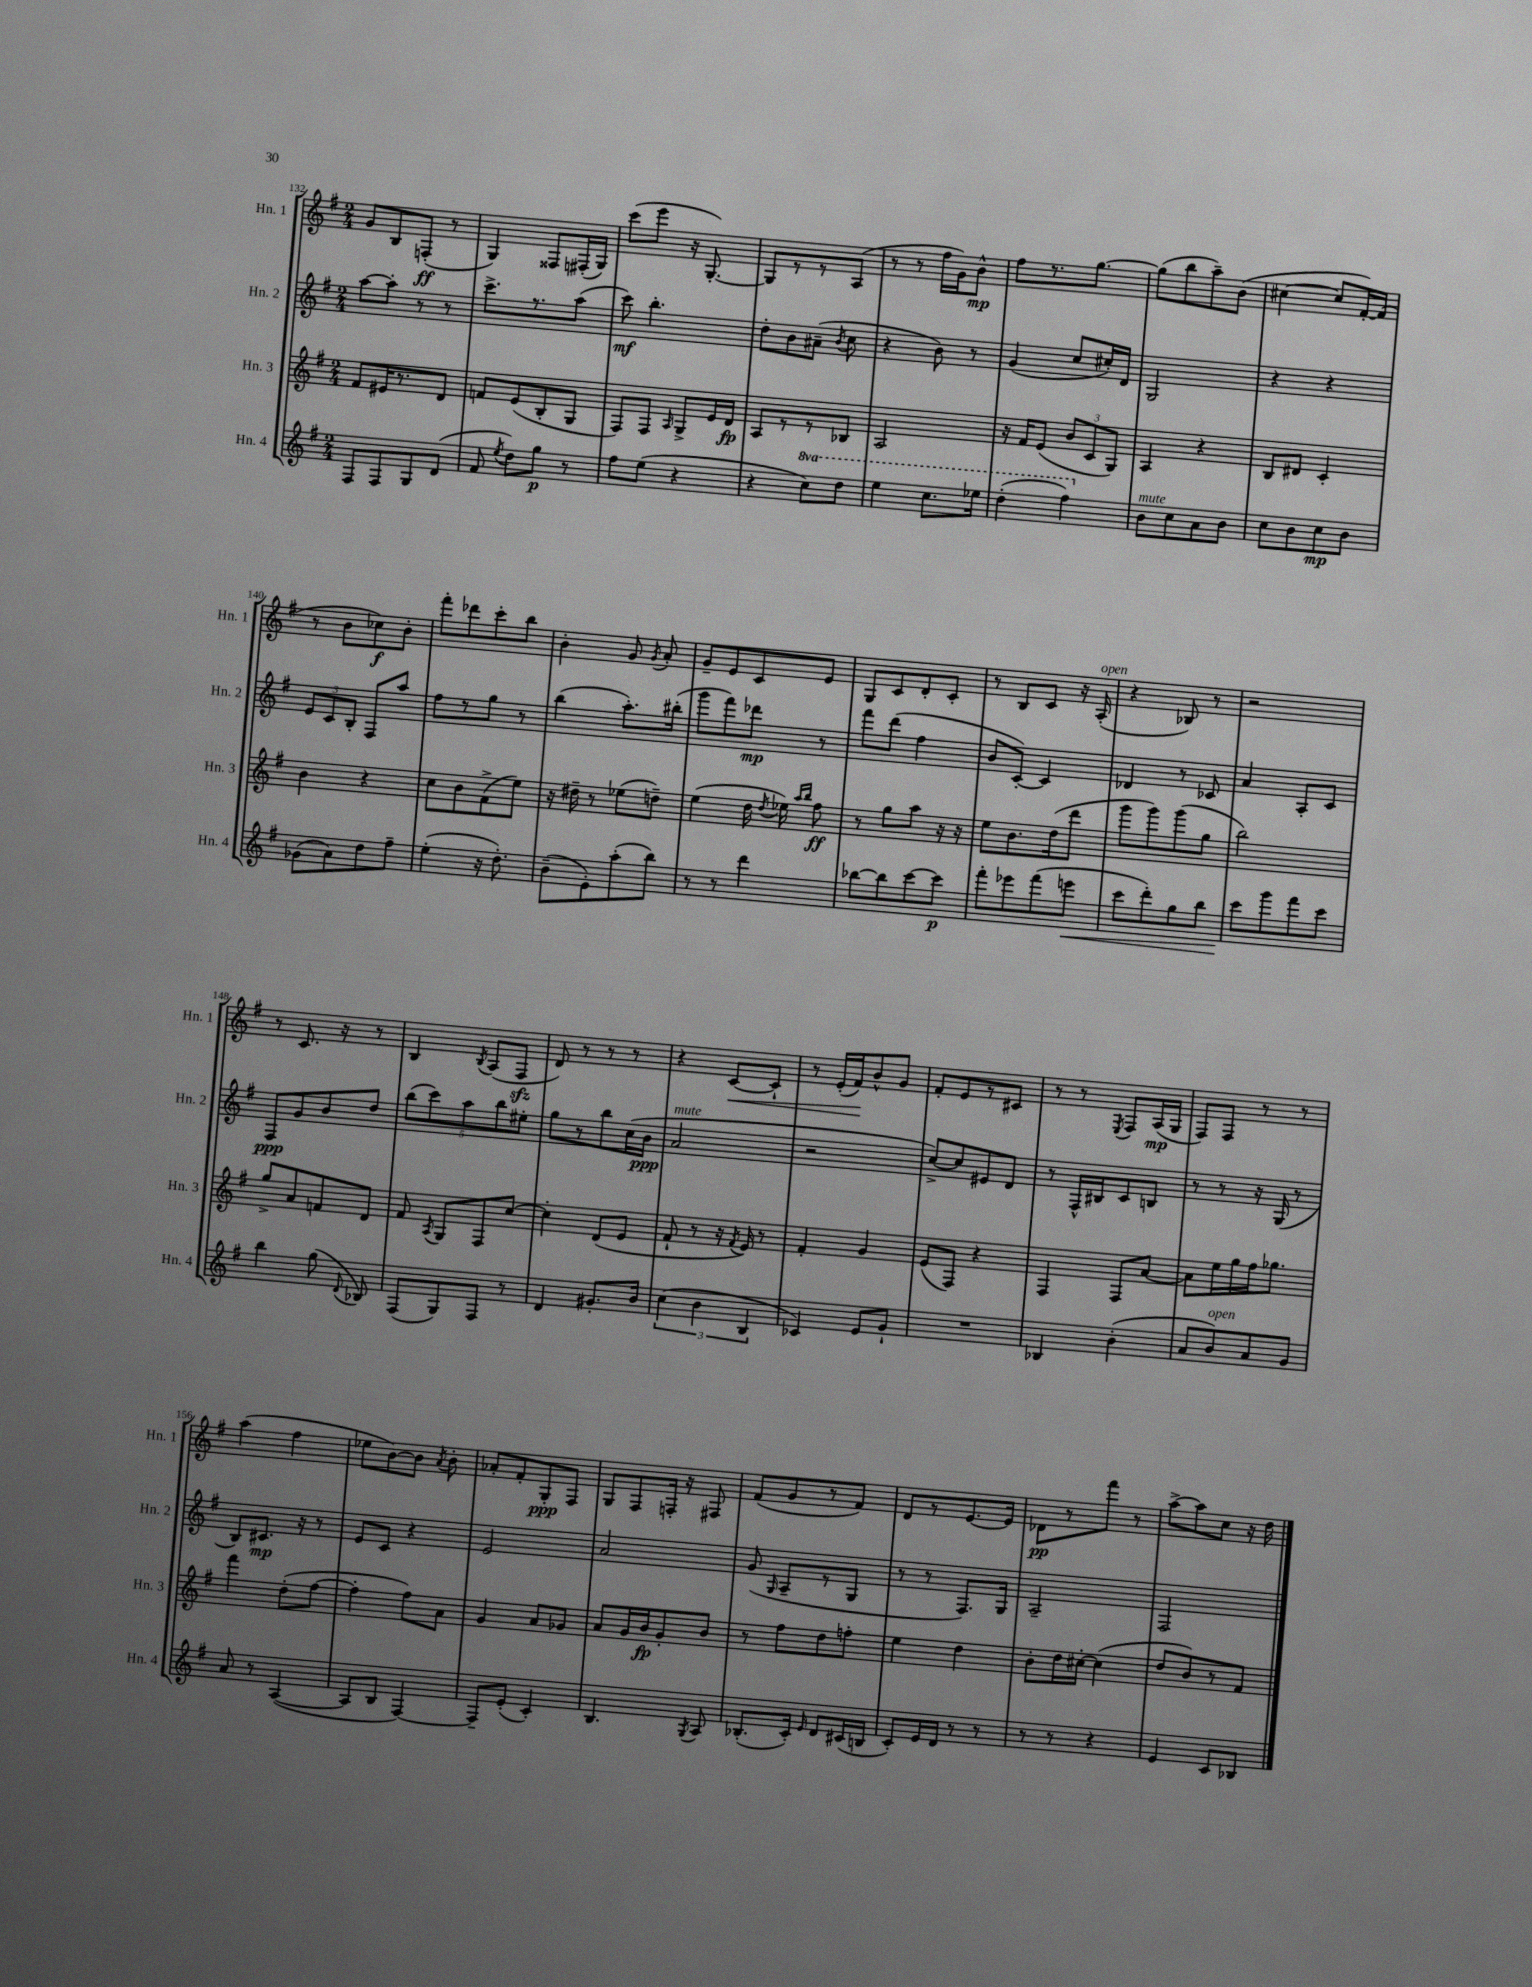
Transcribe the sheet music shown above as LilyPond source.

<<
\new StaffGroup <<
\new Staff = "s0" \with { instrumentName = "Hn. 1" shortInstrumentName = "Hn. 1" } {
    \clef treble \key g \major \numericTimeSignature \time 2/4
    \autoBeamOff g'8[ b8 f8]-.\ff( r8 |
    g4) fisis8[ fis16-.( g16]) |
    c'''8[( e'''8] r16 g8.~-.) |
    g8[ r8 r8 a8]( |
    r8 r8 fis''16[ g'16) b'8]-^\mp |
    fis''8[ r8. g''8.]~ |
    g''8[( b''8 a''8--) b'8]( |
    cis''4~ cis''8[ fis'16~-.) fis'16]( |
    r8 b'8[ ces''8\f) b'8]-. |
    fis'''8[-. des'''8 c'''8-. b''8] |
    b'4-. g'8 \acciaccatura { g'8 } a'8-. |
    g'8[-- e'8 c'8 e'8] |
    g8[ c'8 d'8-. c'8]-. |
    r8 b8[ c'8] r16 a16-.^\markup { \italic "open" }( |
    r4 bes8) r8 |
    r2 |
    r8 c'8. r16 r8 |
    b4 \acciaccatura { b8 } a8[( fis8]\sfz |
    d'8) r8 r8 r8 |
    r4 c'8[~\< c'8]-! |
    r8 e'16[-.( fis'16\!) b'8-^ g'8] |
    fis'8[-. e'8 r8 cis'8] |
    r8 r8 \acciaccatura { e8 } fis8[ a16\mp( g16] |
    fis8[) fis8] r8 r8 |
    a''4( fis''4 |
    ees''8[ b'8~) b'8] \acciaccatura { a'8 } b'8-. |
    aes'8[-. fis'8-. g8-.\ppp fis8] |
    g8[ fis8 f16]-. r16 fis8 |
    fis'8[( g'8 r8 fis'8]) |
    d'8[ r8 e'8.~ e'16] |
    des'8[\pp r8 fis'''8] r8 |
    a''8[~-> a''8 c''8] r16 d''16 \bar "|." |
}
\new Staff = "s1" \with { instrumentName = "Hn. 2" shortInstrumentName = "Hn. 2" } {
    \clef treble \key g \major \numericTimeSignature \time 2/4
    \autoBeamOff a''8[~ a''8]-. r8 r8 |
    c'''8.[-> r8. a''8]( |
    c'''8\mf) b''4.-. |
    d''8[-. b'8 ais'8]--( \acciaccatura { b'8 } c''8 |
    r4 b'8) r8 |
    g'4( c''8[ cis''16-.) d'16] |
    g2 |
    r4 r4 |
    \tuplet 3/2 { e'8[ c'8 b8]-. } fis8[ a''8] |
    fis''8[ r8 g''8] r8 |
    b''4( a''8.[-.) bis''16]-.( |
    g'''8[ fis'''8) des'''8]\mp r8 |
    fis'''8[ d'''8]( fis''4 |
    b'8[ c'8]~-.) c'4 |
    des'4 r8 ces'8 |
    a'4 a8[-. c'8] |
    fis8[\ppp g'8 b'8 d''8] |
    \tuplet 5/4 { b''8[( c'''8) a''8 b''8 eis''8]-. } |
    g''8[ r8 b''8 c''16( b'16]\ppp |
    a'2^\markup { \italic "mute" } |
    r2 |
    c''8[~->) c''8 eis'8 d'8] |
    r8 fis16[-^ bis16 c'8 b8] |
    r8 r8 r16 g16( r8 |
    b8[) cis'8.]\mp r16 r8 |
    e'8[ c'8] r4 |
    e'2 |
    a'2 |
    g'8( \grace { g16 } a8[-- r8 g8] |
    r8 r8 fis8.[) g16] |
    a2-- |
    fis2 \bar "|." |
}
\new Staff = "s2" \with { instrumentName = "Hn. 3" shortInstrumentName = "Hn. 3" } {
    \clef treble \key g \major \numericTimeSignature \time 2/4
    \autoBeamOff fis'8[ eis'16 r8. d'8] |
    f'8[ e'8( b8-. g8] |
    fis8[) fis8] \grace { a16 } g8[-> e'16 d'16]\fp |
    a8[ r8 r8 bes8] |
    a2 |
    r16 fis'16[ e'8]( \tuplet 3/2 { b'8[ c'8 g8]) } |
    a4 r4 |
    b8[ dis'8] c'4-. |
    b'4 r4 |
    c''8[ b'8 fis'8->( e''8]) |
    r16 dis''16-- r8 ees''8[( d''8]--) |
    e''4( d''16 \acciaccatura { d''8 } ees''16) \grace { a''16[ b''16] } fis''8\ff |
    r8 g''8[ a''8] r16 r16 |
    e''8[ b'8. d''16( d'''8] |
    g'''8[ g'''8) g'''8( g''8] |
    b''2) |
    g''8[-> a'8 f'8 d'8] |
    fis'8 \acciaccatura { a8 } g8[ fis8 c''8]~ |
    c''4-. d'8[( e'8] |
    fis'8-! r8 r16 \acciaccatura { fis'8 } e'16) r8 |
    fis'4-. g'4 |
    e'8[( fis8]) r4 |
    fis4 fis8[ a'8]~ |
    a'8[ e''16 g''16 fis''16 ges''8.] |
    fis'''4 d''8[-.( fis''8]~ |
    fis''4-. fis''8[) a'8] |
    g'4 a'8[ ges'8] |
    a'8[ g'16 b'16\fp g'8-. b'8] |
    r8 fis''8[ d''8 f''8]-. |
    e''4 d''4 |
    b'8[-. d''16 cis''16]~-. cis''4( |
    d''8[ b'8) r8 fis'8] \bar "|." |
}
\new Staff = "s3" \with { instrumentName = "Hn. 4" shortInstrumentName = "Hn. 4" } {
    \clef treble \key g \major \numericTimeSignature \time 2/4 \set Staff.ottavationMarkups = #ottavation-simple-ordinals
    \autoBeamOff fis8[ fis8 g8 d'8]( |
    fis'8 \acciaccatura { e''8 } d''8[) g''8]\p r8 |
    fis''8[ e''8]( r4 |
    r4 \ottava #1 c'''8[) d'''8] |
    e'''4 c'''8.[ ees'''16] |
    d'''4-.( fis'''4) \ottava #0 |
    b'8[^\markup { \italic "mute" } c''8 a'8 b'8] |
    c''8[ b'8 c''8\mp b'8] |
    ges'8[( a'8) d''8 fis''8]-- |
    e''4-.( r16 d''8.-.) |
    b'8[--( e'8-.) a''8-.( b''8]) |
    r8 r8 d'''4 |
    bes''8[~ bes''8 c'''8~ c'''8]\p |
    fis'''8[-. ees'''8 fis'''8( e'''8]\< |
    c'''8[ d'''8-.) g''8 b''8] |
    c'''8[\! g'''8 fis'''8 c'''8] |
    b''4 g''8( \appoggiatura { d'8 } bes8) |
    fis8[( g8) fis8] r8 |
    d'4 gis'8.[-. b'16] |
    \tuplet 3/2 { c''4( b'4 b4 } |
    ces'4) e'8[ g'8]-! |
    R2 |
    bes4 b'4-.( |
    a'8[ b'8^\markup { \italic "open" }) a'8 g'8] |
    a'8 r8 a4~( |
    a8[ b8] fis4~) |
    fis8[-- e'8]-.( c'4-.) |
    b4. \acciaccatura { g8 } a8 |
    bes8.[-.( c'16]-.) \grace { e'16 } d'8[ cis'16( b16] |
    c'8[-.) e'16 d'16] r8 r8 |
    r8 r8 r4 |
    e'4 c'8[ bes8] \bar "|." |
}
>>
>>
\layout { \context { \Score currentBarNumber = #132 } }
